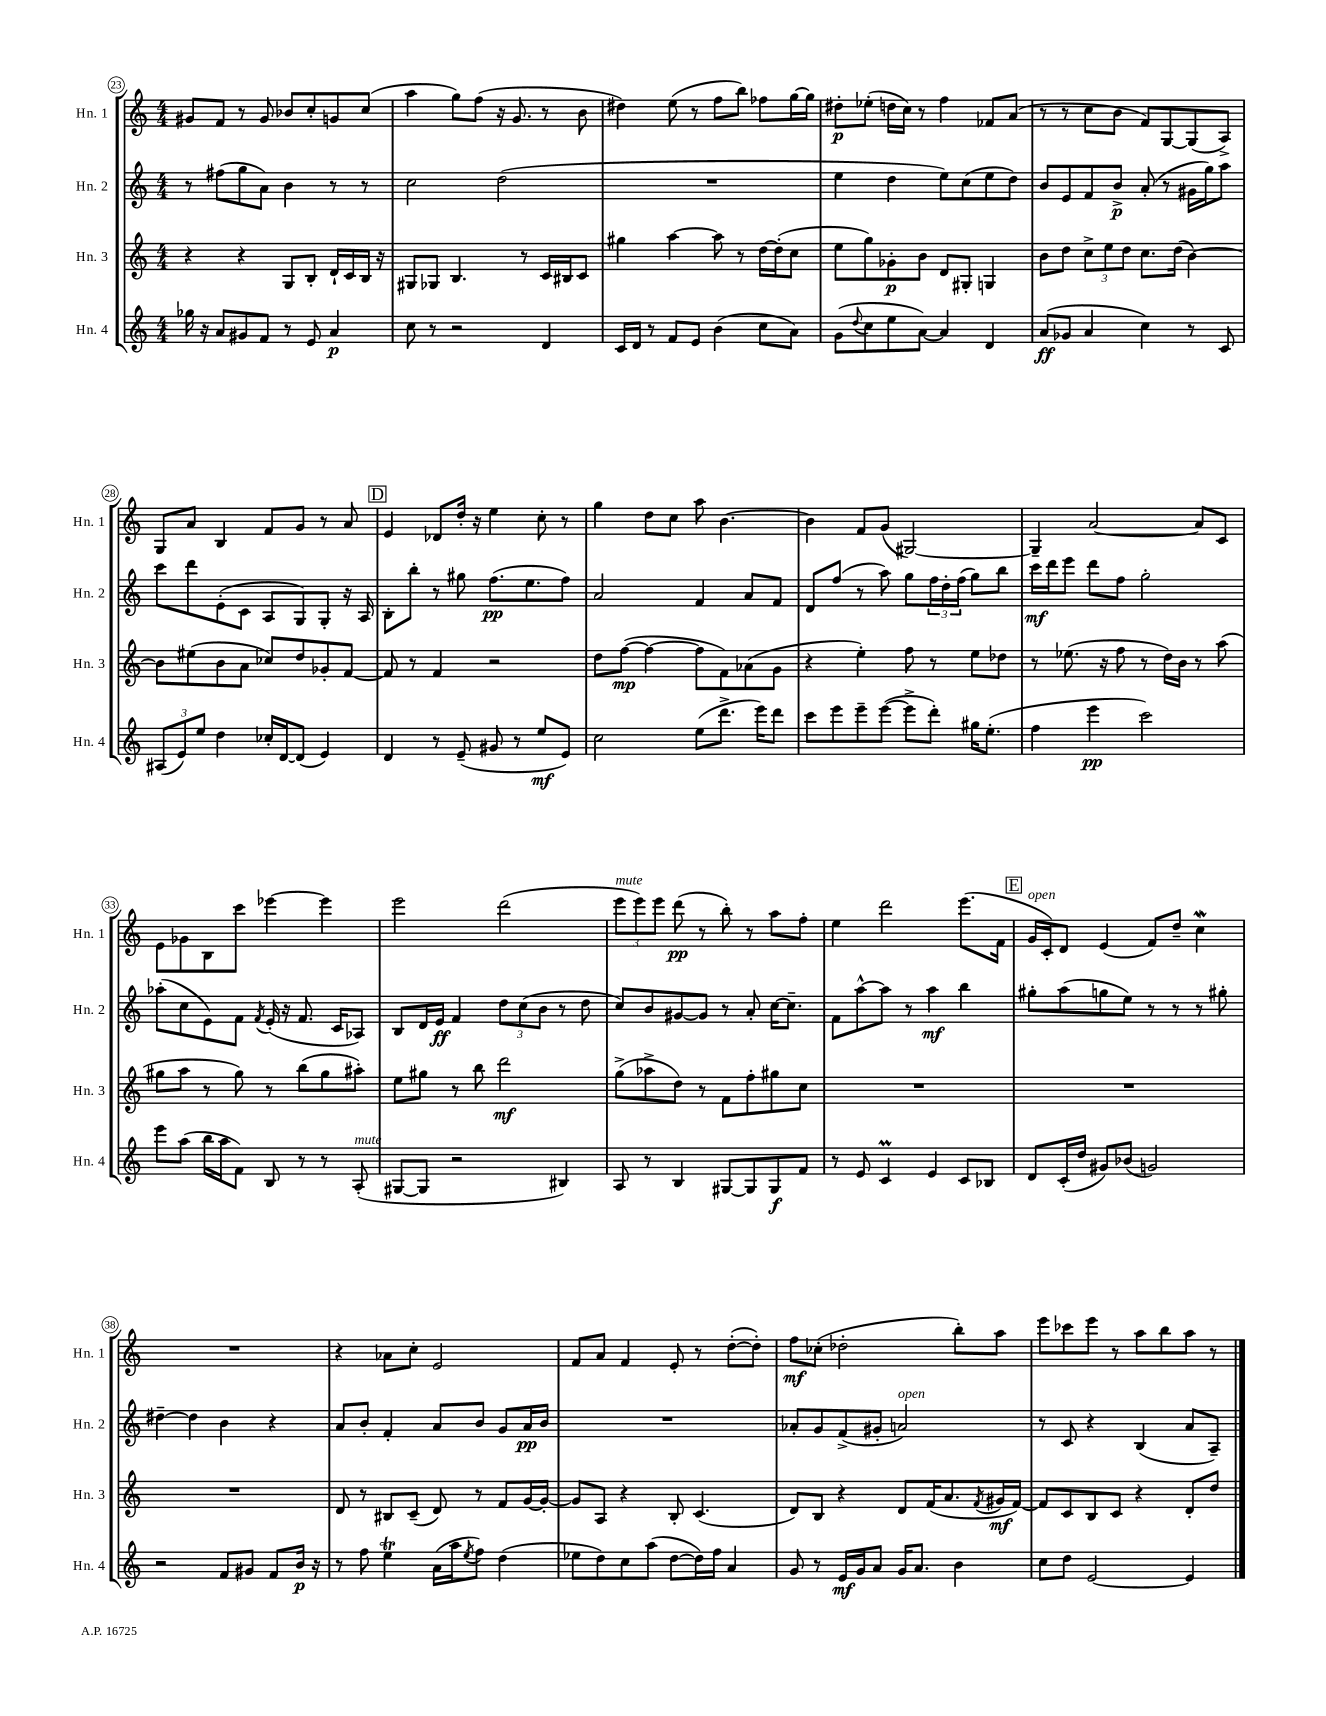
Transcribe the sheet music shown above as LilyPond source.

<<
\new StaffGroup <<
\new Staff = "s0" \with { instrumentName = "Hn. 1" shortInstrumentName = "Hn. 1" } {
    \clef treble \key c \major \numericTimeSignature \time 4/4
    gis'8 f'8 r8 gis'8 bes'8 c''8-. g'8 c''8( |
    a''4 g''8) f''8( r16 g'8. r8 b'8 |
    dis''4) e''8( r8 f''8 b''8) fes''8 g''16~ g''16 |
    dis''8-.\p ees''8-.( d''16 c''16) r8 f''4 fes'8 a'8( |
    r8 r8 c''8 b'8 f'8) g8~ g8( a8->) |
    g8 a'8 b4 f'8 g'8 r8 a'8 |
    \mark \markup { \box "D" } e'4 des'8 d''16-. r16 e''4 c''8-. r8 |
    g''4 d''8 c''8 a''8 b'4.~ |
    b'4 f'8 g'8( gis2~) |
    gis4-- a'2~ a'8 c'8 |
    e'8 ges'8 b8 c'''8 ees'''4~ ees'''4 |
    e'''2 d'''2( |
    \tuplet 3/2 { e'''8^\markup { \italic "mute" } e'''8) e'''8 } d'''8\pp( r8 b''8-.) r8 a''8 f''8-. |
    e''4 d'''2 e'''8.( f'16 |
    \mark \markup { \box "E" } g'16^\markup { \italic "open" } c'16-.) d'8 e'4( f'8) d''8-- c''4\mordent |
    R1 |
    r4 aes'8 c''8-. e'2 |
    f'8 a'8 f'4 e'8-. r8 d''8~-.( d''8-.) |
    f''8\mf ces''8-.( des''2-. b''8-.) a''8 |
    e'''8 ces'''8 e'''8 r8 a''8 b''8 a''8 r8 \bar "|." |
}
\new Staff = "s1" \with { instrumentName = "Hn. 2" shortInstrumentName = "Hn. 2" } {
    \clef treble \key c \major \numericTimeSignature \time 4/4
    r8 fis''8( g''8 a'8) b'4 r8 r8 |
    c''2 d''2( |
    R1 |
    e''4 d''4 e''8) c''8( e''8 d''8) |
    b'8 e'8 f'8 b'8->\p a'8-.( r8 gis'16 g''16) a''8 |
    c'''8 d'''8 e'8-.( c'8 a8 g8) g8-. r16 a16 |
    \mark \markup { \box "D" } b8-. b''8-. r8 gis''8 f''8.\pp( e''8. f''8) |
    a'2 f'4 a'8 f'8 |
    d'8 f''8( r8 a''8) g''8 \tuplet 3/2 { f''16 d''16-. f''16( } g''8) b''8 |
    c'''16\mf d'''16 e'''8 d'''8 f''8 g''2-. |
    aes''8-.( c''8 e'8) f'8 \acciaccatura { f'8 } e'16-.( r16 f'8. c'16 aes8) |
    b8 d'16 e'16\ff f'4 \tuplet 3/2 { d''8 c''8( b'8 } r8 d''8 |
    c''8) b'8 gis'8~ gis'8 r8 a'8-. c''16~ c''8.-- |
    f'8 a''8~-^ a''8 r8 a''4\mf b''4 |
    \mark \markup { \box "E" } gis''8-. a''8( g''8 e''8) r8 r8 r8 gis''8-. |
    dis''4~-- dis''4 b'4 r4 |
    a'8 b'8-. f'4-. a'8 b'8 g'8 a'16\pp b'16 |
    R1 |
    aes'8-. g'8 f'8->( gis'8-. a'2^\markup { \italic "open" }) |
    r8 c'8 r4 b4( a'8 a8--) \bar "|." |
}
\new Staff = "s2" \with { instrumentName = "Hn. 3" shortInstrumentName = "Hn. 3" } {
    \clef treble \key c \major \numericTimeSignature \time 4/4
    r4 r4 g8 b8-. d'16-! c'16 b16 r16 |
    gis8 ges8 b4. r8 c'16 bis16 c'8 |
    gis''4 a''4~ a''8 r8 d''16~ d''16-.( c''8 |
    e''8 g''8) ges'8-.\p b'8 d'8 gis8-. g4 |
    b'8 d''8 \tuplet 3/2 { c''8-> e''8 d''8 } c''8. d''16( b'4~) |
    b'8 eis''8( b'8 a'8 ces''8) d''8 ges'8-. f'8~ |
    \mark \markup { \box "D" } f'8 r8 f'4 r2 |
    d''8 f''8~\mp( f''4~ f''8 f'8) aes'8( g'8 |
    r4 e''4-.) f''8 r8 e''8 des''8 |
    r8 ees''8.( r16 f''8 r8 d''16) b'16 r8 a''8( |
    gis''8 a''8 r8 gis''8) r8 b''8( gis''8 ais''8-.) |
    e''8 gis''8 r8 b''8 d'''2\mf |
    g''8->( aes''8-> d''8) r8 f'8 f''8-. gis''8 c''8 |
    R1 |
    \mark \markup { \box "E" } R1 |
    R1 |
    d'8 r8 bis8 c'8--( d'8) r8 f'8 g'16~ g'16~-. |
    g'8 a8 r4 b8-. c'4.( |
    d'8) b8 r4 d'8 f'16( a'8. \acciaccatura { f'8 } gis'16\mf f'16~) |
    f'8 c'8 b8 c'8 r4 d'8-. d''8 \bar "|." |
}
\new Staff = "s3" \with { instrumentName = "Hn. 4" shortInstrumentName = "Hn. 4" } {
    \clef treble \key c \major \numericTimeSignature \time 4/4
    ges''16 r16 a'8 gis'8 f'8 r8 e'8 a'4\p |
    c''8 r8 r2 d'4 |
    c'16 d'16 r8 f'8 e'8 b'4( c''8 a'8) |
    g'8( \appoggiatura { d''8 } c''8 e''8 a'8~) a'4 d'4 |
    a'8\ff( ges'8 a'4 c''4) r8 c'8 |
    \tuplet 3/2 { ais8( e'8) e''8 } d''4 ces''16-. d'16~ d'8( e'4) |
    \mark \markup { \box "D" } d'4 r8 e'8--( gis'8 r8 e''8\mf e'8) |
    c''2 e''8( d'''8.-> e'''16) d'''8 |
    c'''8 e'''8 e'''8-- e'''8~( e'''8-> d'''8-.) gis''16 e''8.-.( |
    f''4 e'''4\pp c'''2) |
    e'''8 a''8( b''16 a''16 f'8) b8 r8 r8 a8-.^\markup { \italic "mute" }( |
    gis8~ gis8 r2 bis4) |
    a8 r8 b4 gis8~ gis8 gis8\f f'8 |
    r8 e'8 c'4\prall e'4 c'8 bes8 |
    \mark \markup { \box "E" } d'8 c'16-.( d''16 gis'8) bes'8( g'2) |
    r2 f'8 gis'8 f'8 b'16\p r16 |
    r8 f''8 e''4\trill a'16( a''16 \acciaccatura { e''8 } f''8) d''4( |
    ees''8 d''8) c''8 a''8( d''8~ d''16) f''16 a'4 |
    g'8 r8 e'16\mf g'16 a'8 g'16 a'8. b'4 |
    c''8 d''8 e'2~ e'4 \bar "|." |
}
>>
>>
\layout { \context { \Score currentBarNumber = #23 \override BarNumber.stencil = #(make-stencil-circler 0.1 0.3 ly:text-interface::print) } }
